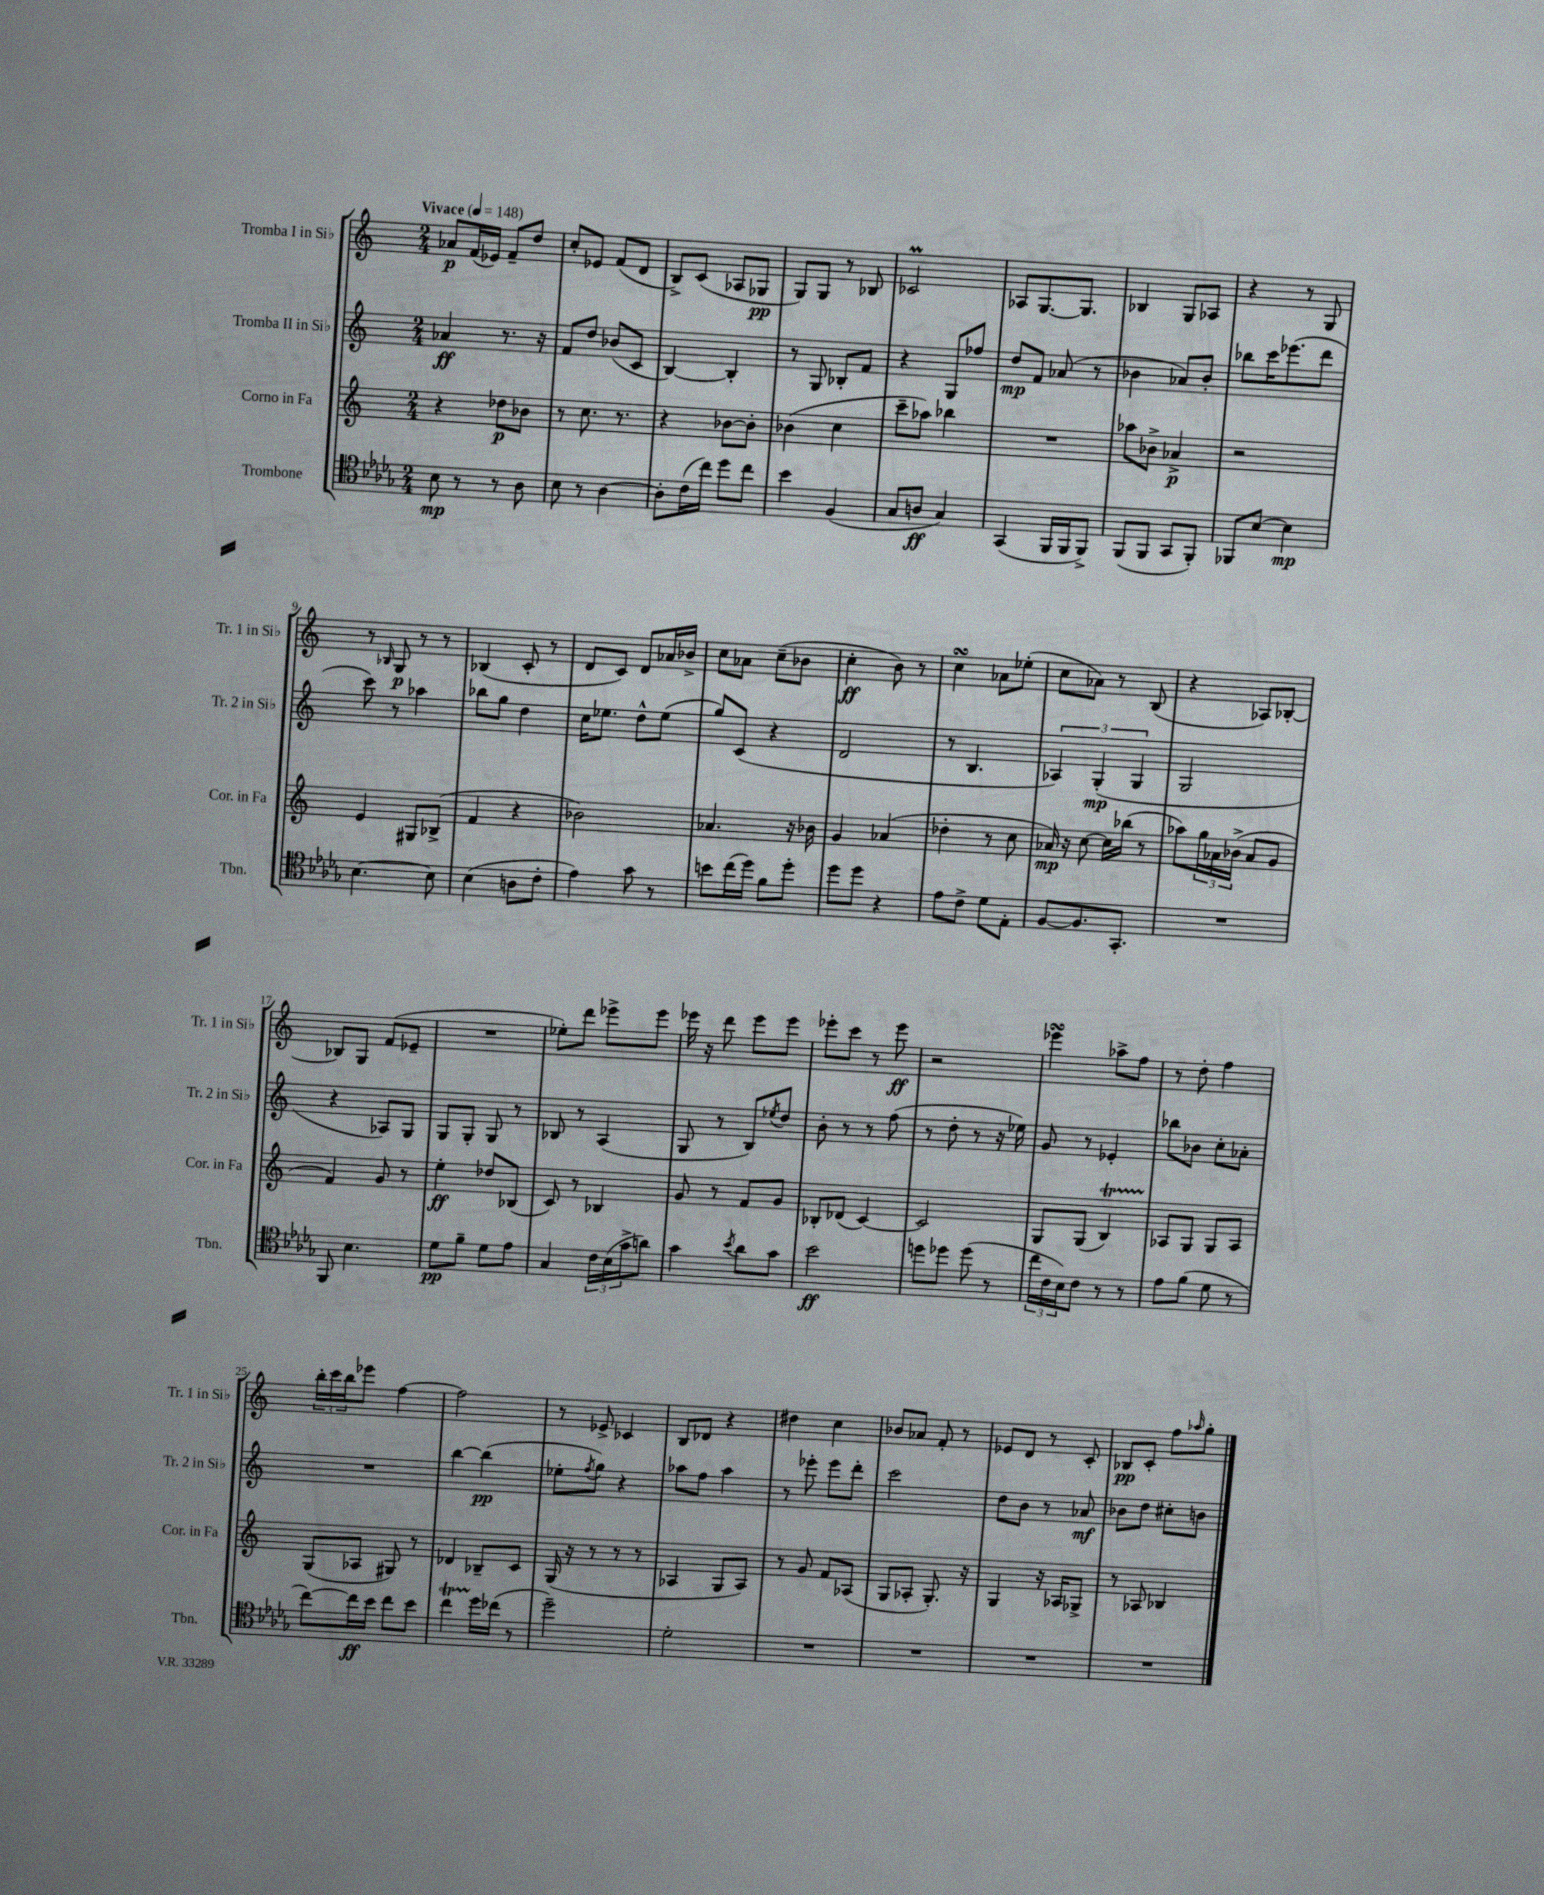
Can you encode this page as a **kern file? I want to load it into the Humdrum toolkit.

**kern	**kern	**kern	**kern
*staff4	*staff3	*staff2	*staff1
*clefC4	*clefG2	*clefG2	*clefG2
*k[b-e-a-d-g-]	*k[]	*k[]	*k[]
*M2/4	*M2/4	*M2/4	*M2/4
*MM148	*MM148	*MM148	*MM148
8B-	4r	4a-	8a-
8r	.	.	(16f
.	.	.	16e-)
8r	8dd-	8.r	8f~
8A-	8b-	.	8dd
.	.	16r	.
=	=	=	=
8B-	8r	8f	8cc'
8r	8.cc	8dd	8e-
[4A-	.	(8b-	(8f
.	8.r	.	.
.	.	8c	8d
=	=	=	=
8A-']	4r	[4B)	8B^)
(16c	.	.	(8c
16cc)	.	.	.
8dd-	[8b-	4B']	8A-
8cc	8b-']	.	8G-
=	=	=	=
4b-	(4b-	8r	8G)
.	.	8G	8G
(4F	4cc	8B-'	8r
.	.	8f	8B-
=	=	=	=
8G-	8ccc~	4r	2c-
8A	8aa-)	.	.
4G-)	4bb-	8G	.
.	.	8ff-	.
=	=	=	=
(4GG-	2r	8dd	8A-
.	.	8f	[8.G
16FF	.	(8a-	.
16FF	.	.	8.G]
8FF^)	.	8r	.
=	=	=	=
(8FF	8aa-	4b-	4B-
8FF	8b-^	.	.
8GG-	4a-^	8a-)	8G
8FF')	.	8b-'	8A-
=	=	=	=
8FF-	2r	8bb-	4r
[8B-	.	16ccc	.
.	.	(8.eee-	.
4B-]	.	.	8r
.	.	8ddd	8G
=	=	=	=
[4.B-	4e	8ccc)	8r
.	.	.	16qqB-
.	.	8r	8G
.	8G#	4aa-	8r
8B-]	(8B-^	.	8r
=	=	=	=
(4B-	4f	8bb-	(4B-
.	.	8gg	.
8A	4r	4dd	8c'
8c'	.	.	8r
=	=	=	=
4e-)	2b-)	16cc	8d
.	.	8.ee-	.
.	.	.	8c)
8g-	.	8dd^^	8d
8r	.	(8ee-	16a-
.	.	.	16b-^
=	=	=	=
8b	4.a-	8gg)	8cc
(16cc	.	(8c	8a-
16dd-)	.	.	.
8f	.	4r	(8cc~
8dd-'	16r	.	8b-
.	16b-	.	.
=	=	=	=
8dd-	4g	2d	4cc'
8dd-	.	.	.
4r	(4a-	.	8b)
.	.	.	8r
=	=	=	=
8e-	4dd-'	8r	4cc
8c^	.	4.B	.
8d-	8r	.	8a-
8E-'	8cc	.	(8ee-'
=	=	=	=
[8F	16a-)	6A-)	8cc
.	16r	.	.
8.F]	[8cc	.	8a-)
.	.	(6G'	.
.	16cc]	.	8r
8.GG-'	(16bb-	.	.
.	.	6G	.
.	8r	.	(8B
=	=	=	=
2r	8aa-)	2G	4r
.	24gg	.	.
.	24a-	.	.
.	(24b-^	.	.
.	8a-	.	8A-)
.	8g	.	[8B-'
=	=	=	=
8FF	4f)	4r	8B-]
4.B-	.	.	8G
.	8g	8A-)	(8f
.	8r	8G	8e-~
=	=	=	=
8d-	4ee'	8G	2r
8f~	.	8G'	.
8d-	8dd-	8G	.
8e-	(8B-	8r	.
=	=	=	=
4G-	8c)	8B-	8ee-')
.	8r	8r	8ddd
24c	4B-	(4A	8eee-^
(24B-	.	.	.
24g-^	.	.	.
8a)	.	.	8eee-
=	=	=	=
4g-	8g	8G	16eee-
.	.	.	16r
.	8r	8r	8ddd
8qb-	.	.	.
8a-	8f	8B)	8eee-
.	.	8qee-	.
8g-	8g	8dd	8eee-
=	=	=	=
2b-	8B-'	8b'	8eee-'
.	(8d-	8r	8ccc
.	[4c)	8r	8r
.	.	(8ff	8eee-
=	=	=	=
8dd	2c]	8r	2r
8dd-	.	8dd'	.
(8dd-	.	8r	.
8r	.	16r	.
.	.	16ee-)	.
=	=	=	=
24cc	8G	8g	4eee-
24c	.	.	.
24B-)	.	.	.
8c	(8G	8r	.
8r	4B)	4e-'	8aa-^
8r	.	.	8ff
=	=	=	=
8e-	8A-	8bb-	8r
(8f	8G	8b-	8dd'
8d-	8G	8cc'	4ff
8r	8A-	8a-'	.
=	=	=	=
[8cc)	(8G	2r	24bb'
.	.	.	24ccc
.	.	.	24bb
16cc]	8A-	.	8eee-
16b-	.	.	.
8cc	8G#)	.	[4ff
8b-	8r	.	.
=	=	=	=
4cc	4d-	[4bb	2ff]
16dd-	8B-~	(4bb]	.
(16cc-	.	.	.
8r	8c	.	.
=	=	=	=
2dd-~)	(16G	8ee-'	8r
.	16r	.	.
.	.	8qff	.
.	8r	8gg)	8e-^
.	8r	4r	4c-
.	8r	.	.
=	=	=	=
2d-'	4A-	8aa-	8B
.	.	8ff	8d-
.	8G	4aa-	4r
.	8A-)	.	.
=	=	=	=
2r	8r	8r	4dd#
.	8g	8eee-'	.
.	8f	8eee-	4cc
.	(8A-	8ddd'	.
=	=	=	=
2r	8G	2ccc	8b-
.	8A-'	.	8a-
.	8.G')	.	8f'
.	.	.	8r
.	16r	.	.
=	=	=	=
2r	4G	8dd	8e-
.	.	8b	8d
.	16r	8r	8r
.	16A-	.	.
.	8G-^	8a-	8c'
=	=	=	=
2r	8r	8b-	8B-
.	8A-	8dd	8c'
.	4B-	8cc#'	8ff
.	.	.	16qqaa-
.	.	8b	8gg'
==	==	==	==
*-	*-	*-	*-
